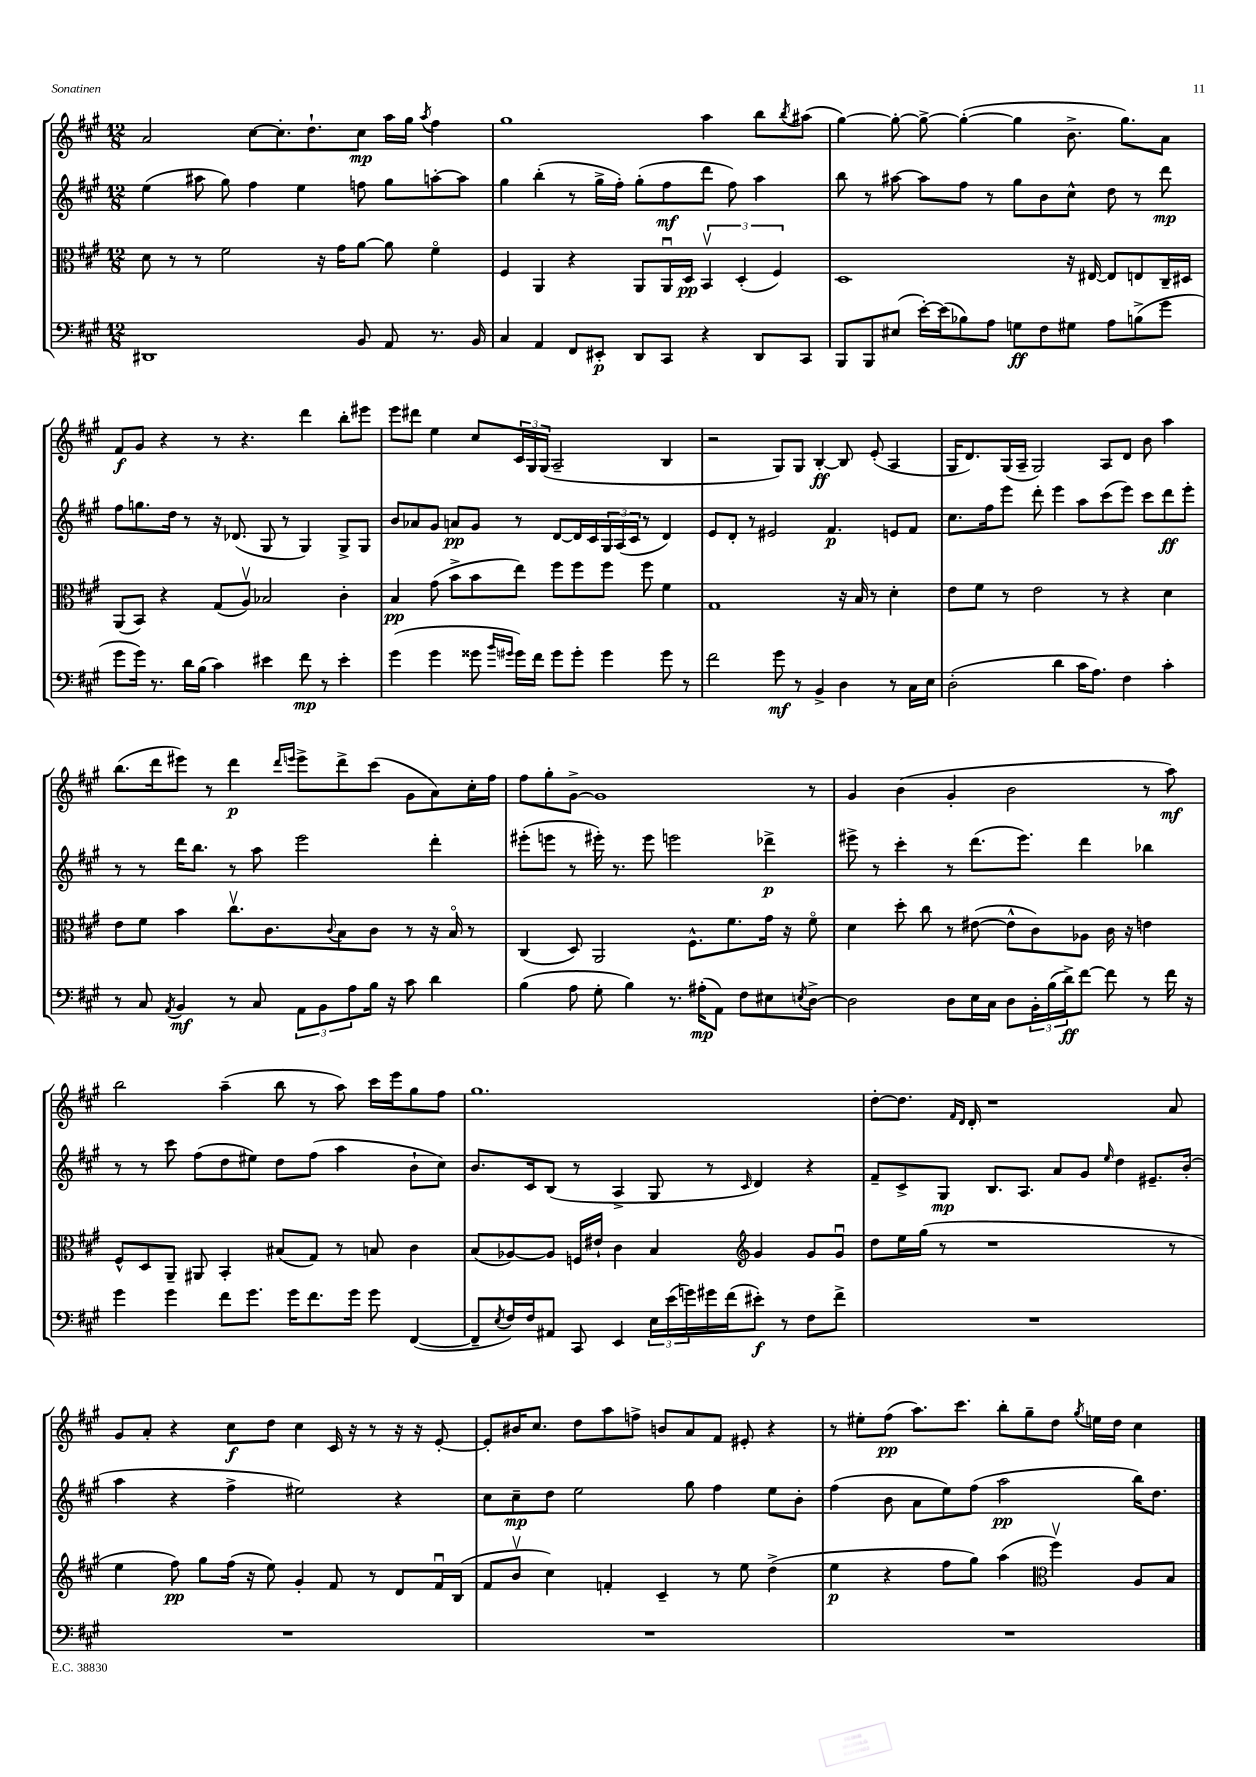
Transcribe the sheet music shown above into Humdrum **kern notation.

**kern	**kern	**kern	**kern
*staff4	*staff3	*staff2	*staff1
*clefF4	*clefC3	*clefG2	*clefG2
*k[f#c#g#]	*k[f#c#g#]	*k[f#c#g#]	*k[f#c#g#]
*M12/8	*M12/8	*M12/8	*M12/8
1DD#	8d	(4ee	2a
.	8r	.	.
.	8r	8aa#	.
.	2f#	8gg#)	.
.	.	4ff#	[8cc#
.	.	.	8.cc#']
.	.	4ee	.
.	.	.	8.dd`
.	16r	.	.
.	16g#	.	.
8BB	[8a	8ff	8cc#
8AA	8a]	8gg#	16aa
.	.	.	16gg#
.	.	.	8qaa
8.r	4f#o	[8aa'	4ff#
.	.	8aa]	.
16BB	.	.	.
=	=	=	=
4C#	4F#	4gg#	1gg#
4AA	4AA	(4bb'	.
8FF#	4r	8r	.
8EE#'	.	16gg#^	.
.	.	16ff#')	.
8DD	8AA	(8gg#'	.
8CC#	16AAu	8ff#	.
.	16D	.	.
4r	6BBv	8ddd	4aa
.	.	8ff#)	.
.	(6D'	.	.
8DD	.	4aa	8bb
.	6F#)	.	.
.	.	.	8qbb
8CC#	.	.	(8aa#
=	=	=	=
8BBB	1D	8bb	[4gg#)
8BBB	.	8r	.
(8E#	.	[8aa#	8gg#'_
[16e')	.	8aa#]	8gg#^_
(16e]	.	.	.
8B-)	.	8ff#	(4gg#'_
8A	.	8r	.
8G	.	8gg#	4gg#]
8F#	.	8b	.
8G#	16r	8cc#^^	8.b^
.	[16E#	.	.
8A	8E#]	8dd	.
.	.	.	8.gg#)
(8B^	8E	8r	.
8g#	16C#~	8ddd	8a
.	16D#	.	.
=	=	=	=
8g#	(8AA	8ff#	8f#
16g#)	8BB)	8.gg	8g#
8.r	.	.	.
.	4r	.	4r
.	.	16dd	.
16d	.	8r	.
(16B	.	.	.
4c#)	(8G#	16r	8r
.	.	(8.d-	.
.	8Av)	.	4.r
4e#	2B-	8G#	.
.	.	8r	.
8f#	.	4G#)	4ddd
8r	.	.	.
4e#'	4c#'	8G#^	8bb'
.	.	8G#	8eee#
=	=	=	=
(4g#	4B	8b	8eee
.	.	8a-	8ddd#
4g#	(8g#	8g#	4ee
.	8b^	8a	.
8g##	8b	8g#	8cc#
16qqb	.	.	.
16qqg#	.	.	.
16g#)	8ee)	8r	24c#
.	.	.	24G#
16f#	.	.	.
.	.	.	(24G#
8g#	8ff#	[8d	2A~
8g#'	8ff#	16d]	.
.	.	16c#	.
4g#	8ff#	24G#	.
.	.	(24A	.
.	.	24c#	.
.	8ff#	8r	.
8g#	4f#	4d)	4B
8r	.	.	.
=	=	=	=
2f#	1G#	8e	2r
.	.	8d'	.
.	.	8r	.
.	.	2e#	.
8g#	.	.	8G#)
8r	.	.	8G#
4BB^	.	.	[4B'
.	.	4.f#	.
4D	16r	.	8B]
.	16B	.	.
.	8r	.	(8e'
8r	4d'	8e	4A
16C#	.	8f#	.
16E	.	.	.
=	=	=	=
(2D'	8e	8.cc#	16G#
.	.	.	8.d)
.	8f#	.	.
.	.	16ff#	.
.	8r	8eee	(16G#
.	.	.	16A~
.	2e	8ddd'	2G#)
4d	.	4eee	.
16c#	.	8aa	.
8.A)	.	.	.
.	8r	(8ccc#	8A
4F#	4r	8eee)	8d
.	.	8ccc#	8b
4c#'	4d	8ddd	4aa
.	.	8eee'	.
=	=	=	=
8r	8e	8r	(8.bb
8C#	8f#	8r	.
.	.	.	16ddd
8qAA	.	.	.
4BB	4b	16ddd	8eee#)
.	.	8.bb	.
.	.	.	8r
8r	8.cc#v	8r	4ddd
8C#	.	8aa	.
.	8.c#	.	.
.	.	.	16qqddd
.	.	.	16qqeee
12AA	.	2eee	8eee^
12BB	.	.	.
.	8qqc#	.	.
.	8B	.	8ddd^
12A	.	.	.
16B	8c#	.	(8ccc#
16r	.	.	.
8c#	8r	.	8g#
4d	16r	4ddd'	8a)
.	16Bo	.	.
.	8r	.	16cc#'
.	.	.	16ff#
=	=	=	=
(4B	(4C#	(8eee#'	8ff#
.	.	8eee	8gg#'
8A	8D)	8r	[8g#^
8G#'	2AA	16eee#')	1g#]
.	.	8.r	.
4B)	.	.	.
.	.	8eee#	.
8.r	.	2eee	.
.	8.F#^^	.	.
(16A#'	.	.	.
8AA)	.	.	.
.	8.f#	.	.
8F#	.	.	.
8E#	16g#	4ddd-^	.
.	16r	.	.
8qE	.	.	.
[8D^	8f#o	.	8r
=	=	=	=
2D]	4d	8eee#^	4g#
.	.	8r	.
.	8dd'	4ccc#'	(4b
.	8cc#	.	.
8D	8r	8r	4g#'
16E	([8e#	(8.ddd	.
16C#	.	.	.
8D	8e#^^]	.	2b
.	.	8.eee#)	.
24BB'	8c#)	.	.
(24B	.	.	.
24d^)	.	.	.
[8f#	8A-	4ddd	.
8f#]	16c#	.	.
.	16r	.	.
8r	4e	4bb-	8r
16f#	.	.	8aa)
16r	.	.	.
=	=	=	=
4g#	8F#^^	8r	2bb
.	8D	8r	.
4g#	8AA~	8ccc#	.
.	8AA#	(8ff#	.
8f#	4BB'	8dd	(4aa~
8.g#	.	8ee#)	.
.	(8B#	8dd	8bb
16g#	.	.	.
8.f#	8G#)	(8ff#	8r
.	8r	4aa	8aa)
16g#	.	.	.
8g#	8B	.	16ccc#
.	.	.	16eee
([4FF#	4c#	8b`	8gg#
.	.	8cc#)	8ff#
=	=	=	=
8FF#~]	(8B	8.b	1.gg#
8qE	.	.	.
16F#)	[8A-)	.	.
16F#	.	16c#	.
8AA#	8A-]	(8B	.
8CC#	16F	8r	.
.	16e#`	.	.
4EE	4c#	4A^	.
24E	4B	8G#	.
(24e	.	.	.
24g)	.	.	.
16g#	.	8r	.
(16f#	.	.	.
*	*clefG2	*	*
.	.	16qqc#	.
8e#')	4g#	4d)	.
8r	.	.	.
8F#	8g#	4r	.
8f#^	8g#u	.	.
=	=	=	=
1.r	8dd	8f#~	[8dd'
.	16ee	8c#^	8.dd]
.	(16gg#	.	.
.	8r	8G#	.
.	.	.	16qqf#
.	.	.	16qqd
.	.	.	16d'
.	1r	8.B	1r
.	.	8.A	.
.	.	8a	.
.	.	8g#	.
.	.	16qqee	.
.	.	4dd	.
.	.	8.e#~	.
.	8r	.	8a
.	.	(16b'	.
=	=	=	=
1.r	4ee	4aa	8g#
.	.	.	8a'
.	8ff#)	4r	4r
.	8gg#	.	.
.	(16ff#	4ff#^	8cc#
.	16r	.	.
.	8ee)	.	8dd
.	4g#'	2ee#)	4cc#
.	8f#	.	16c#
.	.	.	16r
.	8r	.	8r
.	8d	4r	16r
.	.	.	16r
.	16f#u	.	[8e'
.	(16B	.	.
=	=	=	=
1.r	8f#	8cc#	8e']
.	8bv	8cc#~	16b#
.	.	.	8.cc#
.	4cc#)	8dd	.
.	.	2ee	8dd
.	4f'	.	8aa
.	.	.	8ff^
.	4c#~	.	8b
.	.	8gg#	8a
.	8r	4ff#	8f#
.	8ee	.	8e#'
.	(4dd^	8ee	4r
.	.	8b'	.
=	=	=	=
1.r	4ee	(4ff#	8r
.	.	.	8ee#'
.	4r	8b	(8ff#
.	.	8a	8.aa)
.	8ff#	8ee)	.
.	.	.	8.ccc#
.	8gg#)	(8ff#	.
.	(4aa	2aa	8bb'
.	.	.	8gg#~
*	*clefC3	*	*
.	4ff#v)	.	8dd
.	.	.	8qgg#
.	.	.	16ee
.	.	.	16dd
.	8A	16bb)	4cc#
.	.	8.dd	.
.	8B	.	.
==	==	==	==
*-	*-	*-	*-
